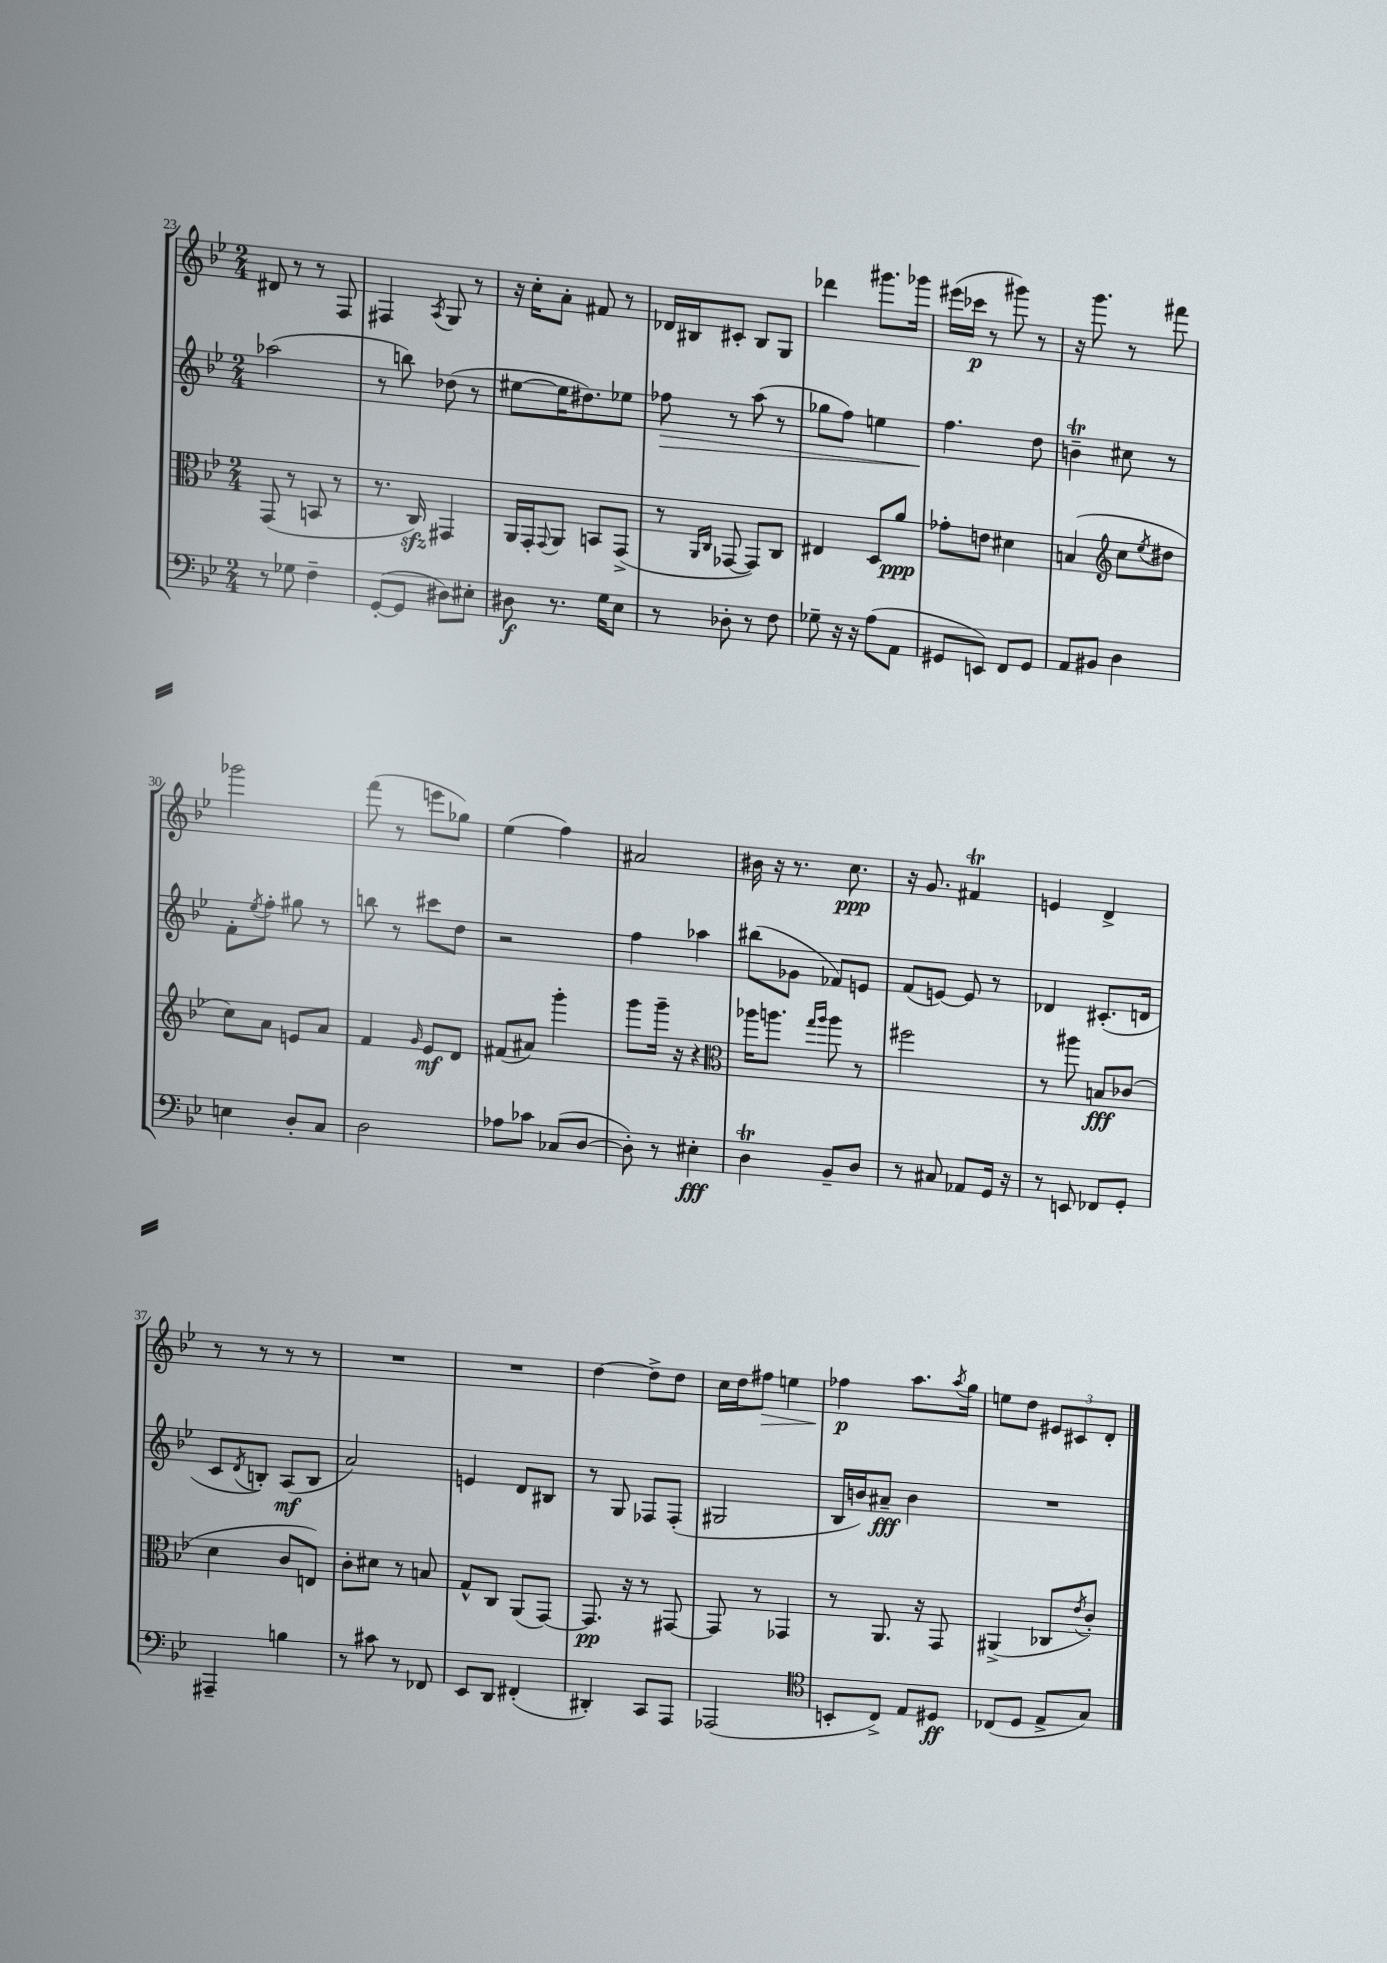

**kern	**kern	**kern	**kern
*staff4	*staff3	*staff2	*staff1
*clefF4	*clefC3	*clefG2	*clefG2
*k[b-e-]	*k[b-e-]	*k[b-e-]	*k[b-e-]
*M2/4	*M2/4	*M2/4	*M2/4
8r	(8GG/	(2aa-\	8d#/
8G-\	8r	.	8r
4F~\	8BB/	.	8r
.	8r	.	8F/
=	=	=	=
([8GG'/L	8.r	8r	4F#/
8GG/]J	.	8bb\)	.
.	16C/)	.	.
.	.	.	8qA/
8D#\L)	4GG#/	(8dd-\	8G/
8E#'\J	.	8r	8r
=	=	=	=
8D#\	16AA/LL	[8ee#\L	16r
.	16GG'/J	.	16cc'\LK
.	8qqGG/	.	.
8.r	8AA/J	16ee#\]K	8a'\J
.	.	8.dd#\)	.
.	8BB/L	.	8f#/
16G\LK	.	.	.
8E-\J	(8GG^/J	8ee-\J	8r
=	=	=	=
8r	8r	8ff-\	16d-/LL
.	.	.	16B#/J
.	16qqAA/LL	.	.
.	16qqC/JJ	.	.
8D-'\	[8GG-/	8r	8c#'/J
8r	8GG-/]L)	(8aa\	8B#/L
8F\	8C/J	8r	8G/J
=	=	=	=
8G-~\	4E#/	8gg-\L	4ddd-\
16r	.	8ff\J)	.
16r	.	.	.
(8A\L	8D/L	4ee\	8.ggg#\L
8AA\J	8a/J	.	.
.	.	.	16ggg-\Jk
=	=	=	=
8GG#/L	8g-'\L	4.ff\	(16eee#\LL
.	.	.	16ccc-\JJ
8EE/J)	8e\J	.	8r
8FF/L	4d#\	.	8ggg#\)
8GG#/J	.	8dd\	8r
=	=	=	=
8AA/L	(4B/	4b~\	16r
.	.	.	8.ggg\
8BB#/J	.	.	.
*	*clefG2	*	*
4D\	8cc\L	8cc#\	8r
.	8qee-/	.	.
.	8dd#\J	8r	8fff#\
=	=	=	=
4E\	8cc\L)	8f'\L	2ggg-\
.	.	8qee-/	.
.	8a\J	8ff'\J	.
8D'/L	8e/L	8gg#\	.
8C/J	8a/J	8r	.
=	=	=	=
2D\	4f/	8bb\	(8fff\
.	.	8r	8r
.	16qqg/	.	.
.	8e-/L	8ccc#\L	8eee\L
.	8d/J	8dd\J	8gg-\J)
=	=	=	=
8A-\L	(8f#/L	2r	(4ee-\
8c-\J	8a#/J)	.	.
(8C-/L	4ggg'\	.	4ff\)
[8D/J	.	.	.
=	=	=	=
8D'\])	8ggg\L	4ff\	2a#/
8r	16ggg~\Jk	.	.
.	16r	.	.
4E#'\	4r	4aa-\	.
=	=	=	=
*	*clefC3	*	*
4D\	16aa-\LK	(8bb#\L	16b#\
.	8.aa\J	.	16r
.	.	8g-\J	8.r
.	16qqgg/LL	.	.
.	16qqaa/JJ	.	.
8BB-~/L	8aa\	8f-/L)	.
.	.	.	8.cc\
8D/J	8r	8e/J	.
=	=	=	=
8r	2ff#\	(8f/L	16r
.	.	.	8.g/
8C#/	.	[8e/J)	.
8AA-/L	.	8e/]	4f#/
16GG/Jk	.	8r	.
16r	.	.	.
=	=	=	=
8r	8r	4d-/	4e/
8EE/	8aa#\	.	.
8FF-/L	8B/L	(8.c#'/L	4d^/
8GG'/J	(8c-/J	.	.
.	.	16d/Jk	.
=	=	=	=
4AAA#~/	4d\	8c/L	8r
.	.	8qd/	.
.	.	8B'/J)	8r
4B\	8c/L	(8A/L	8r
.	8E/J)	8B/J	8r
=	=	=	=
8r	8c'\L	2a/)	2r
8c#\	8d#\J	.	.
8r	8r	.	.
8FF-/	8B/	.	.
=	=	=	=
8EE-/L	8G^^/L	4e/	2r
8DD/J	8C/J	.	.
(4FF#'/	(8AA/L	8d/L	.
.	[8GG/J)	8B#/J	.
=	=	=	=
4DD#'/)	8.GG/]	8r	[4dd\
.	.	8G/	.
.	16r	.	.
8CC/L	8r	8F-/L	8dd^\]L
8AAA/J	[8GG#/	(8F-'/J	8dd\J
=	=	=	=
(2AAA-/	8GG#/]	2G#/	16cc\LL
.	.	.	16dd\J
.	8r	.	8ff#\J
.	4GG-/	.	4ee\
=	=	=	=
*clefC4	*	*	*
8BB'/L	8r	16B-/LL	4ff-\
.	.	16b/J)	.
8C^/J)	8.AA/	8a#~/J	.
8E-/L	.	4b\	8.aa\L
.	16r	.	.
8D#/J	8GG/	.	.
.	.	.	8qaa/
.	.	.	16gg\Jk
=	=	=	=
(8C-/L	(4AA#^/	2r	8ee\L
8D/J	.	.	8dd\J
8E-^/L	8C-/L	.	12e#/L
.	.	.	12c#/
.	8qe-/	.	.
8G/J)	8c'/J)	.	.
.	.	.	12d'/J
==	==	==	==
*-	*-	*-	*-
